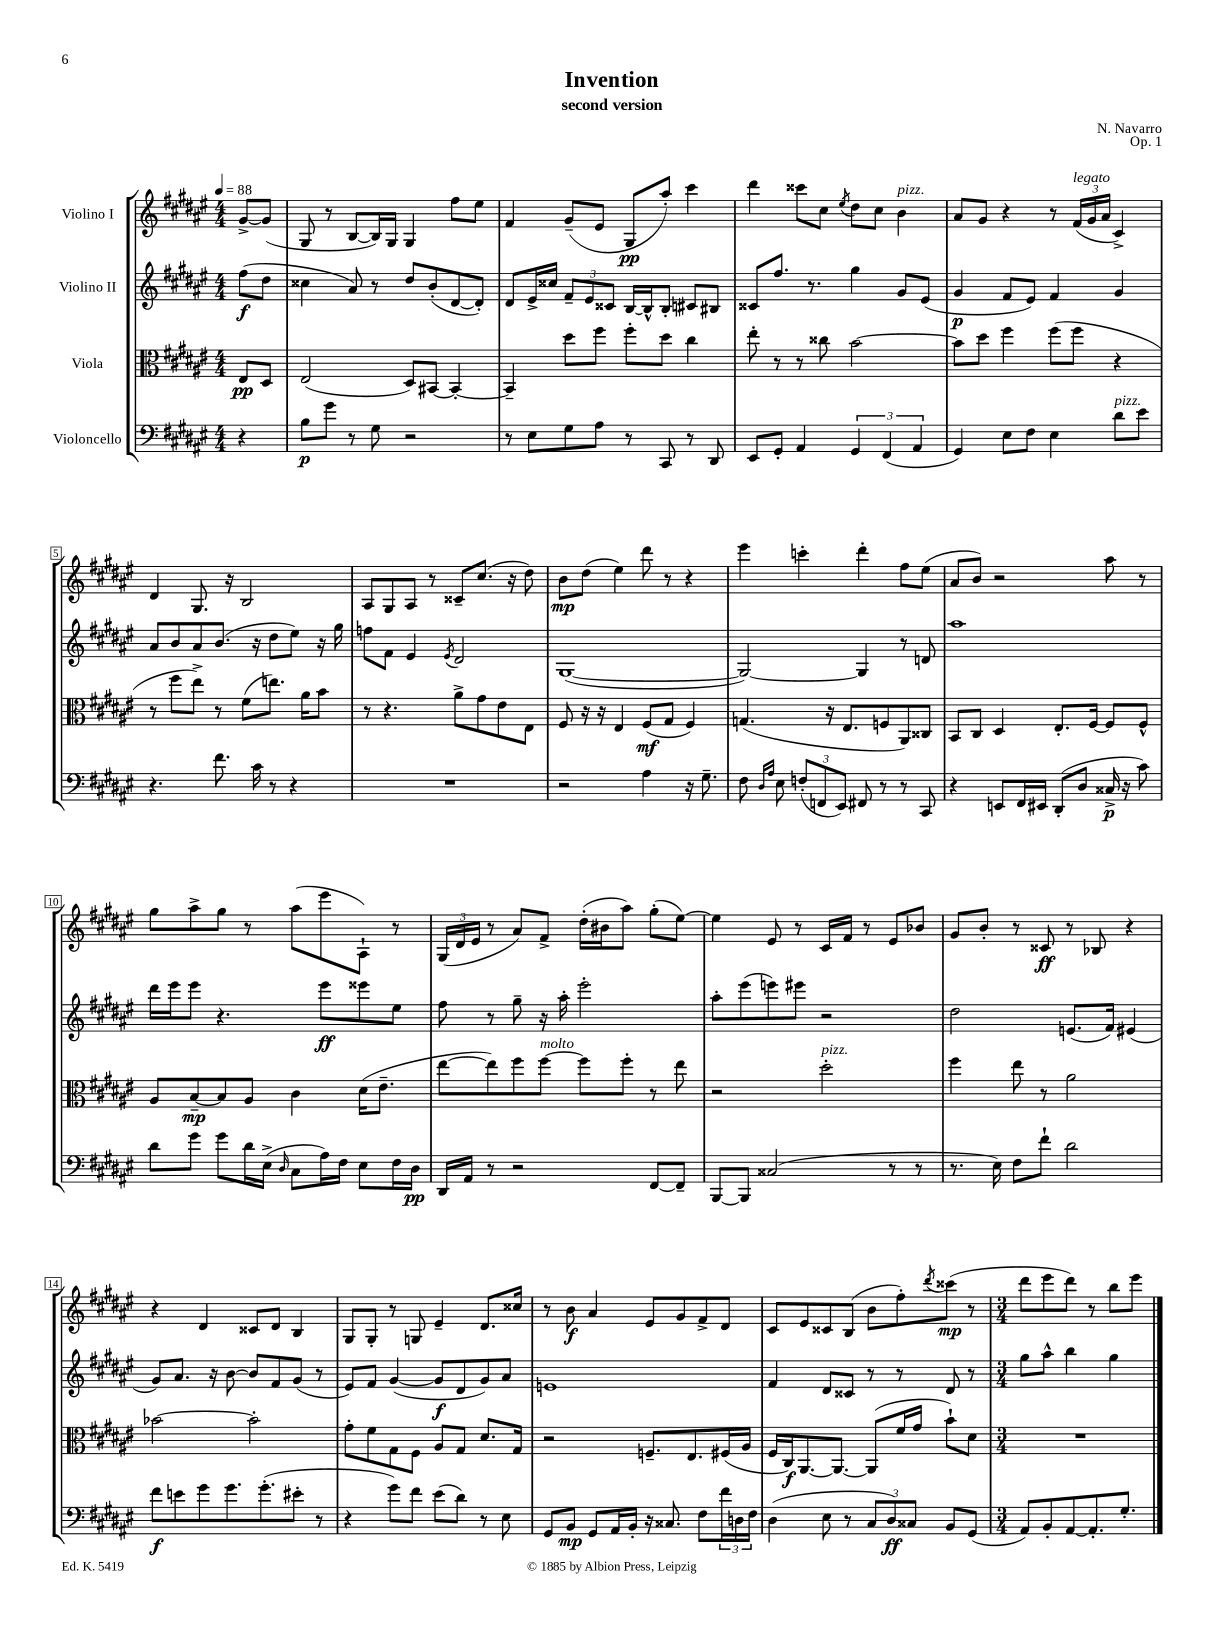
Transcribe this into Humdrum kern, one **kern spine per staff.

**kern	**kern	**kern	**kern
*staff4	*staff3	*staff2	*staff1
*clefF4	*clefC3	*clefG2	*clefG2
*k[f#c#g#d#a#e#]	*k[f#c#g#d#a#e#]	*k[f#c#g#d#a#e#]	*k[f#c#g#d#a#e#]
*M4/4	*M4/4	*M4/4	*M4/4
*MM88	*MM88	*MM88	*MM88
4r	8E#	(8ff#	[8g#^
.	8D#	8dd#	(8g#]
=	=	=	=
8B	(2E#	4cc##	8G#
8g#	.	.	8r
8r	.	8a#)	[8B
8G#	.	8r	16B])
.	.	.	16G#
2r	8D#)	8dd#	4G#
.	[8BB#	(8b'	.
.	4BB#'_	[8d#	8ff#
.	.	8d#'])	8ee#
=	=	=	=
8r	4BB#~]	8d#	4f#
8E#	.	16e#^	.
.	.	16cc##	.
8G#	8dd#	12f#~	(8g#~
.	.	12e#	.
8A#	8ff#	.	8e#
.	.	12c##	.
8r	8ff#'	[16B	8G#
.	.	16B^^]	.
8CC#	8dd#	8B'	8aa#')
8r	4cc#	8c#	4ccc#
8DD#	.	8B#	.
=	=	=	=
8EE#	8ee#'	8c##	4ddd#
8GG#'	8r	8.ff#	.
4AA#	8r	.	8ccc##
.	.	8.r	.
.	8cc##	.	8cc#
.	.	.	8qee#
6GG#	[2b	4gg#	8dd#
.	.	.	8cc#
(6FF#	.	.	.
.	.	8g#	4b
6AA#	.	.	.
.	.	(8e#	.
=	=	=	=
4GG#)	8b]	4g#	8a#
.	8dd#	.	8g#
8E#	4ff#	8f#	4r
8F#	.	8e#)	.
4E#	(8ff#	4f#	8r
.	8ff#	.	(24f#
.	.	.	24g#
.	.	.	24a#
8d#	4r	4g#	4c#^)
8e#	.	.	.
=	=	=	=
4.r	8r	8a#	4d#
.	8ff#	8b	.
.	8ee#^)	8a#	8.G#
8.f#	8r	(8.b	.
.	.	.	16r
.	(8f#	.	2B
16c#	.	16r	.
8r	8.ee)	8dd#	.
4r	.	8ee#)	.
.	16a#	.	.
.	8b	16r	.
.	.	16gg#	.
=	=	=	=
1r	8r	8ff	8A#
.	4.r	8f#	8G#
.	.	4e#	8A#
.	.	.	8r
.	.	8qe#	.
.	8a#^	2d#	8c##~
.	8g#	.	(8.cc#
.	8e#	.	.
.	.	.	16r
.	8E#	.	8dd#)
=	=	=	=
2r	8F#	([1G#	8b
.	16r	.	(8dd#
.	16r	.	.
.	4E#	.	4ee#)
4A#	(8F#	.	8ddd#
.	8G#	.	8r
16r	4F#)	.	4r
8.G#~	.	.	.
=	=	=	=
8F#	(4.G	2G#_)	4eee#
16qqD#	.	.	.
16qqA#	.	.	.
8E#	.	.	.
(12F'	.	.	4ccc'
12FF	.	.	.
.	16r	.	.
12EE#)	.	.	.
.	8.E#	.	.
8FF#	.	4G#]	4ddd#'
8r	8F	.	.
8r	8AA#)	8r	8ff#
8CC#	8C##	8d	(8ee#
=	=	=	=
4r	8BB	1aa#	8a#
.	8C#	.	8b)
8EE	4D#	.	2r
16FF#	.	.	.
16EE#	.	.	.
(8DD#'	8.E#'	.	.
8D#	.	.	.
.	[16F#	.	.
16C##^	8F#]	.	8aa#
16r	.	.	.
8c#)	8F#^^	.	8r
=	=	=	=
8d#	8A#	16ddd#	8gg#
.	.	16eee#	.
8g#	[8B~	8eee#	8aa#^
8g#	8B]	4.r	8gg#
16d#	8A#	.	8r
(16E#^	.	.	.
16qqD#	.	.	.
8C#	4c#	.	(8aa#
16A#)	.	8eee#	8eee#
16F#	.	.	.
8E#	(16d#	8eee##	8A#`)
.	8.e#~	.	.
16F#	.	8ee#	8r
16D#	.	.	.
=	=	=	=
16DD#	[8ee#	8ff#	(24G#
.	.	.	24d#
16AA#	.	.	.
.	.	.	24e#
8r	8ee#])	8r	8r
2r	8ff#	8gg#~	8a#)
.	[8ff#	16r	8f#^
.	.	16aa#'	.
.	8ff#]	2eee#'	(16dd#'
.	.	.	16b#
.	8ff#'	.	8aa#)
[8FF#	8r	.	(8gg#'
8FF#~]	8ee#	.	[8ee#)
=	=	=	=
[8BBB	2r	8aa#'	4ee#]
8BBB]	.	(8eee#	.
(2C##	.	8eee)	8e#
.	.	8eee#	8r
.	2dd#'	2r	16c#
.	.	.	16f#
.	.	.	8r
8r	.	.	8e#
8r	.	.	8b-
=	=	=	=
8.r	4ff#	2dd#	8g#
.	.	.	8b'
16E#)	.	.	.
8F#	8ee#	.	8r
8f#`	8r	.	8c##
2d#	2a#	(8.e	8r
.	.	.	8B-
.	.	16f#)	.
.	.	(4e#	4r
=	=	=	=
8f#	[2b-	8g#)	4r
8e	.	8.a#	.
8g#	.	.	4d#
.	.	16r	.
8.g#	.	[8b	.
.	2b-']	8b]	8c##
(8.g#'	.	.	.
.	.	8f#	8d#
8e#'	.	(8g#	4B
8r	.	8r	.
=	=	=	=
4r	8g#'	8e#)	8G#
.	8f#	8f#	8G#'
8g#)	8G#	([4g#	8r
8f#	8F#	.	8G
(8e#	8A#	8g#]	4e#~
8d#)	8G#	8d#	.
8r	8.d#	8g#)	8.d#
8E#	.	8a#	.
.	16G#	.	16cc##
=	=	=	=
8GG#	2r	1e	8r
8BB	.	.	8b
8GG#	.	.	4a#
16AA#	.	.	.
16BB'	.	.	.
16r	8.F~	.	8e#
8.C##	.	.	.
.	.	.	8g#
.	8.E#	.	.
8F#	.	.	8f#^
24f#	(16F#	.	8d#
24D	.	.	.
.	16A#	.	.
24F#	.	.	.
=	=	=	=
(4D#	16F#	4f#	8c#
.	16C#)	.	.
.	[8.AA#	.	8e#
8E#	.	8d#	8c##
.	8.AA#_	.	.
8r	.	8c##	(8B
12C#	(8AA#]	8r	8b
12D#)	.	.	.
.	16f#	8r	8ff#')
12C##	.	.	.
.	16g#	.	.
.	.	.	8qddd#
8BB	8b`)	8d#	(8ccc##
(8GG#	8d#	8r	8r
=	=	=	=
*M3/4	*M3/4	*M3/4	*M3/4
8AA#)	2.r	8gg#	8ddd#
8BB'	.	8aa#^^	8eee#
[8AA#	.	4bb	8ddd#)
8.AA#']	.	.	8r
.	.	4gg#	8bb
8.G#'	.	.	.
.	.	.	8eee#
==	==	==	==
*-	*-	*-	*-
